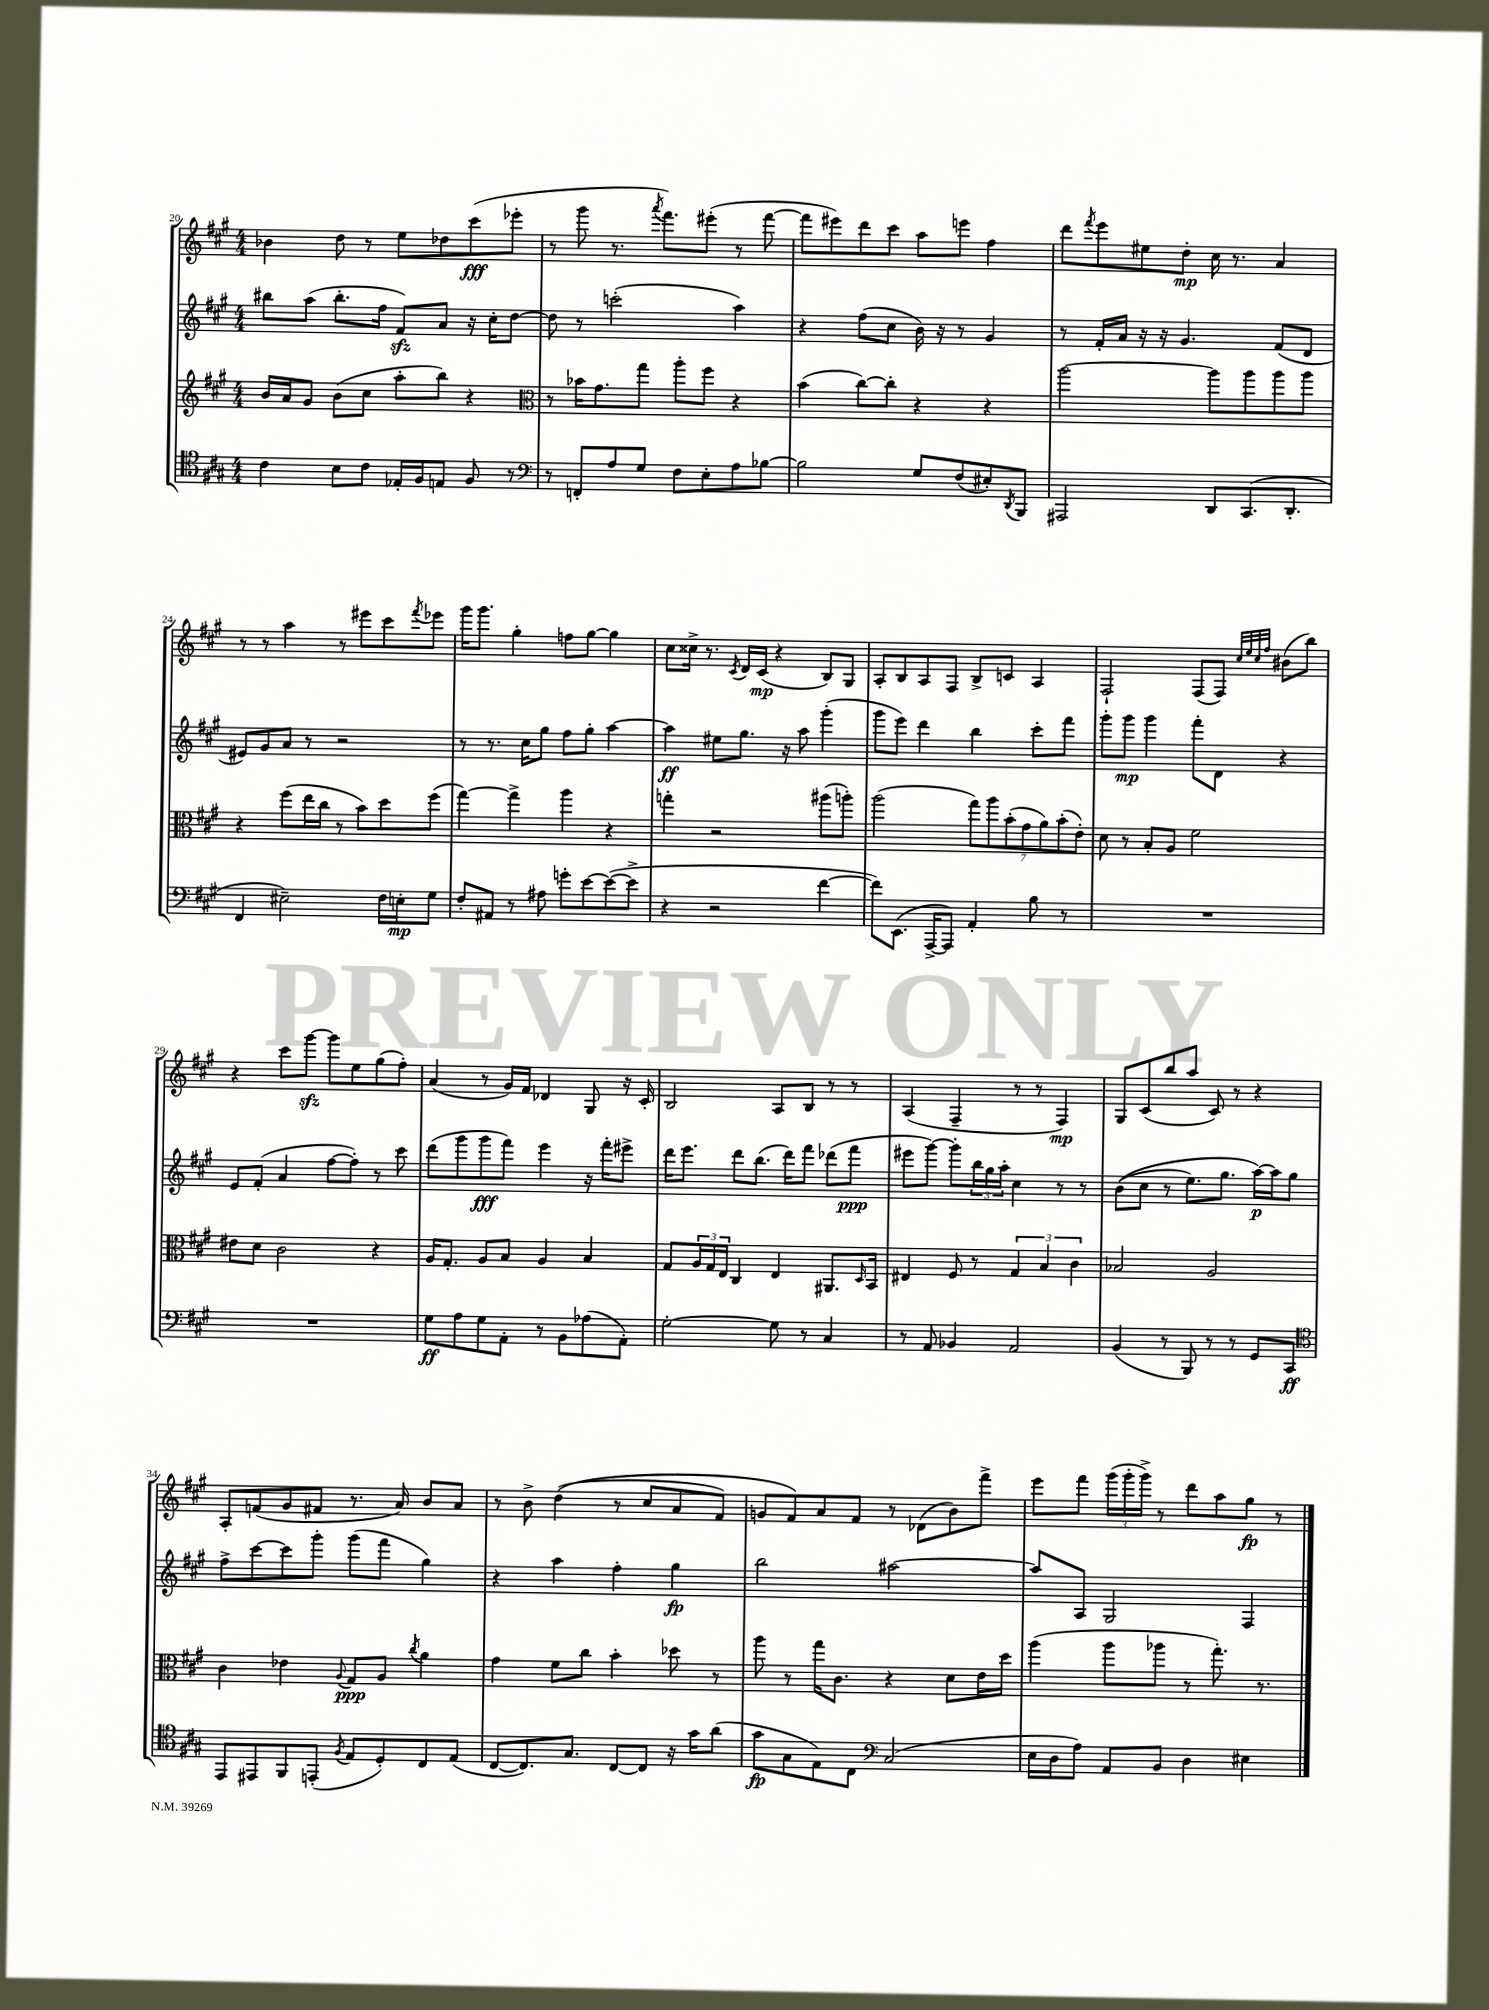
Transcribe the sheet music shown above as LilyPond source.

<<
\new StaffGroup <<
\new Staff = "s0" {
    \clef treble \key a \major \numericTimeSignature \time 4/4
    bes'4 d''8 r8 e''8 des''8 cis'''8\fff( ees'''8-. |
    r8 gis'''8 r8. \acciaccatura { a'''8 } fis'''8.) eis'''8-.( r8 fis'''8~ |
    fis'''8 eis'''8) d'''8 cis'''8 a''8 e'''8 fis''4 |
    d'''8 \acciaccatura { fis'''8 } e'''8 eis''8 d''8-.\mp cis''16 r8. a'4 |
    r8 r8 a''4 r8 eis'''8 cis'''8 \acciaccatura { fis'''8 } ees'''8 |
    gis'''16 gis'''8. gis''4-. f''8 gis''8~ gis''4 |
    cis''8 cisis''16-> r8. \acciaccatura { cis'8 } d'16 cis'16\mp( r4 b8) gis8 |
    a8-. b8 a8 fis8 b8-> c'8 a4 |
    fis2-! fis8( fis8) \grace { cis''32 e''32 cis''32 fis''32 } bis'8( b''8) |
    r4 cis'''8 gis'''8~\sfz gis'''8 e''8 gis''8( fis''8-.) |
    a'4( r8 gis'16) fis'16 des'4 gis8 r16 cis'16-. |
    b2 a8 b8 r8 r8 |
    a4( fis4-- r8 r8 fis4\mp) |
    gis8 cis'8( b''8 a''8 cis'8) r8 r4 |
    a8-. f'8( gis'8 fis'8 r8. a'16) b'8 a'8 |
    r8 b'8-> d''4(\( r8 cis''8 a'8 fis'8) |
    g'8 fis'8\) a'8 fis'8 r8 des'8( b'8) fis'''8-> |
    e'''8 fis'''8 \tuplet 3/2 { gis'''16( gis'''16-. gis'''16->) } r8 d'''8 a''8 gis''8\fp r8 \bar "|." |
}
\new Staff = "s1" {
    \clef treble \key a \major \numericTimeSignature \time 4/4
    bis''8 a''8( bis''8.-. fis''16 fis'8\sfz) a'8 r16 cis''16-. d''8~ |
    d''8 r8 c'''2-.( a''4) |
    r4 fis''8( cis''8 b'16) r16 r8 gis'4 |
    r8 fis'16-. a'16 r16 r16 gis'4. fis'8( d'8 |
    eis'8) gis'8 a'8 r8 r2 |
    r8 r8. cis''16 gis''8 fis''8 gis''8-. a''4~ |
    a''4\ff eis''8 gis''8. r16 a''8 gis'''4-.( |
    gis'''8 e'''8) d'''4 b''4 cis'''8-. fis'''8 |
    gis'''8-. gis'''8\mp gis'''4 fis'''8-. d'8 r4 |
    e'8 fis'8-.( a'4 fis''8~ fis''8-.) r8 cis'''8 |
    d'''8( gis'''8 gis'''8\fff fis'''8) e'''4 r16 fis'''16-. eis'''8-> |
    d'''16 e'''8. d'''8 b''8.( d'''16) fis'''8 des'''8( fis'''8\ppp |
    eis'''8 gis'''8~) gis'''8-. \tuplet 3/2 { b''16 gis''16 a''16-. } cis''4 r8 r8 |
    b'8(\( cis''8 r8 e''8.) gis''8. a''16~\p\) a''16 gis''8 |
    fis''8-> cis'''8~ cis'''8 gis'''8-. gis'''8( fis'''8 gis''4) |
    r4 a''4 fis''4-. gis''4\fp |
    b''2 ais''2~ |
    ais''8 a8 gis2 fis4 \bar "|." |
}
\new Staff = "s2" {
    \clef treble \key a \major \numericTimeSignature \time 4/4
    b'16 a'16 gis'8 b'8( cis''8 a''8-. b''8) r4 |
    \clef alto r8 bes'16 gis'8. gis''8 a''8-. fis''8 r4 |
    b'4( cis''8~) cis''8-. r4 r4 |
    a''2~ a''8 a''8 a''8 a''8 |
    r4 fis''8( e''16 cis''16 r8 b'8) d''8 fis''8( |
    gis''4~) gis''4-> a''4 r4 |
    g''4-. r2 ais''8( a''8-.) |
    a''2( \tuplet 7/4 { gis''8) a''8 b'8-.( gis'8 a'8) b'8-.( e'8-.) } |
    d'8 r8 b8-. a8 fis'2 |
    eis'8 d'8 cis'2 r4 |
    a16 gis8.-. a8 b8 a4 b4 |
    gis8 \tuplet 3/2 { a16 gis16 e16 } cis4 e4 ais,8. \grace { d16 } b,16 |
    eis4 fis8 r8 \tuplet 3/2 { gis4 b4 cis'4 } |
    bes2 a2 |
    cis'4 ees'4 \appoggiatura { a8 } gis8\ppp a8 \acciaccatura { cis''8 } a'4 |
    gis'4 fis'8 cis''8 b'4-. des''8 r8 |
    a''8 r8 gis''16 cis'8. r4 d'8 e'16 d''16 |
    a''4( a''8 aes''8 r8 gis''8.-.) r8. \bar "|." |
}
\new Staff = "s3" {
    \clef tenor \key a \major \numericTimeSignature \time 4/4
    cis'4 b8 cis'8 ees16-. fis16 e8 fis8 r8 |
    \clef bass r8 f,8-. a8 gis8 fis8 e8-. a8 bes8~ |
    bes2 gis8 fis8( eis8-.) \acciaccatura { d,8 } b,,8 |
    ais,,2 d,8 cis,8.( d,8.-. |
    fis,4 eis2--) fis16 e16-.\mp gis8 |
    fis8-. ais,8 r8 ais8 g'8-. e'8~ e'8~( e'8-> |
    r4 r2 fis'4~ |
    fis'8) e,8.( a,,16~-> a,,8) a,4-. b8 r8 |
    R1 |
    R1 |
    gis8\ff a8 gis8 a,8-. r8 b,8 aes8( a,8-.) |
    gis2~-. gis8 r8 cis4 |
    r8 a,8 bes,4 a,2 |
    b,4( r8 b,,8) r8 r8 gis,8 cis,8\ff |
    \clef tenor e,8 eis,8 fis,8 e,8-.( \acciaccatura { fis8 } e8 d8-.) cis8 e8( |
    cis8~ cis8.) gis8. cis8~ cis8 r16 gis'16 a'8( |
    gis'8\fp gis8 e8) cis8 \clef bass cis2( |
    e16 d16 a8) a,8 b,8 d4 eis4 \bar "|." |
}
>>
>>
\layout { \context { \Score currentBarNumber = #20 } }
